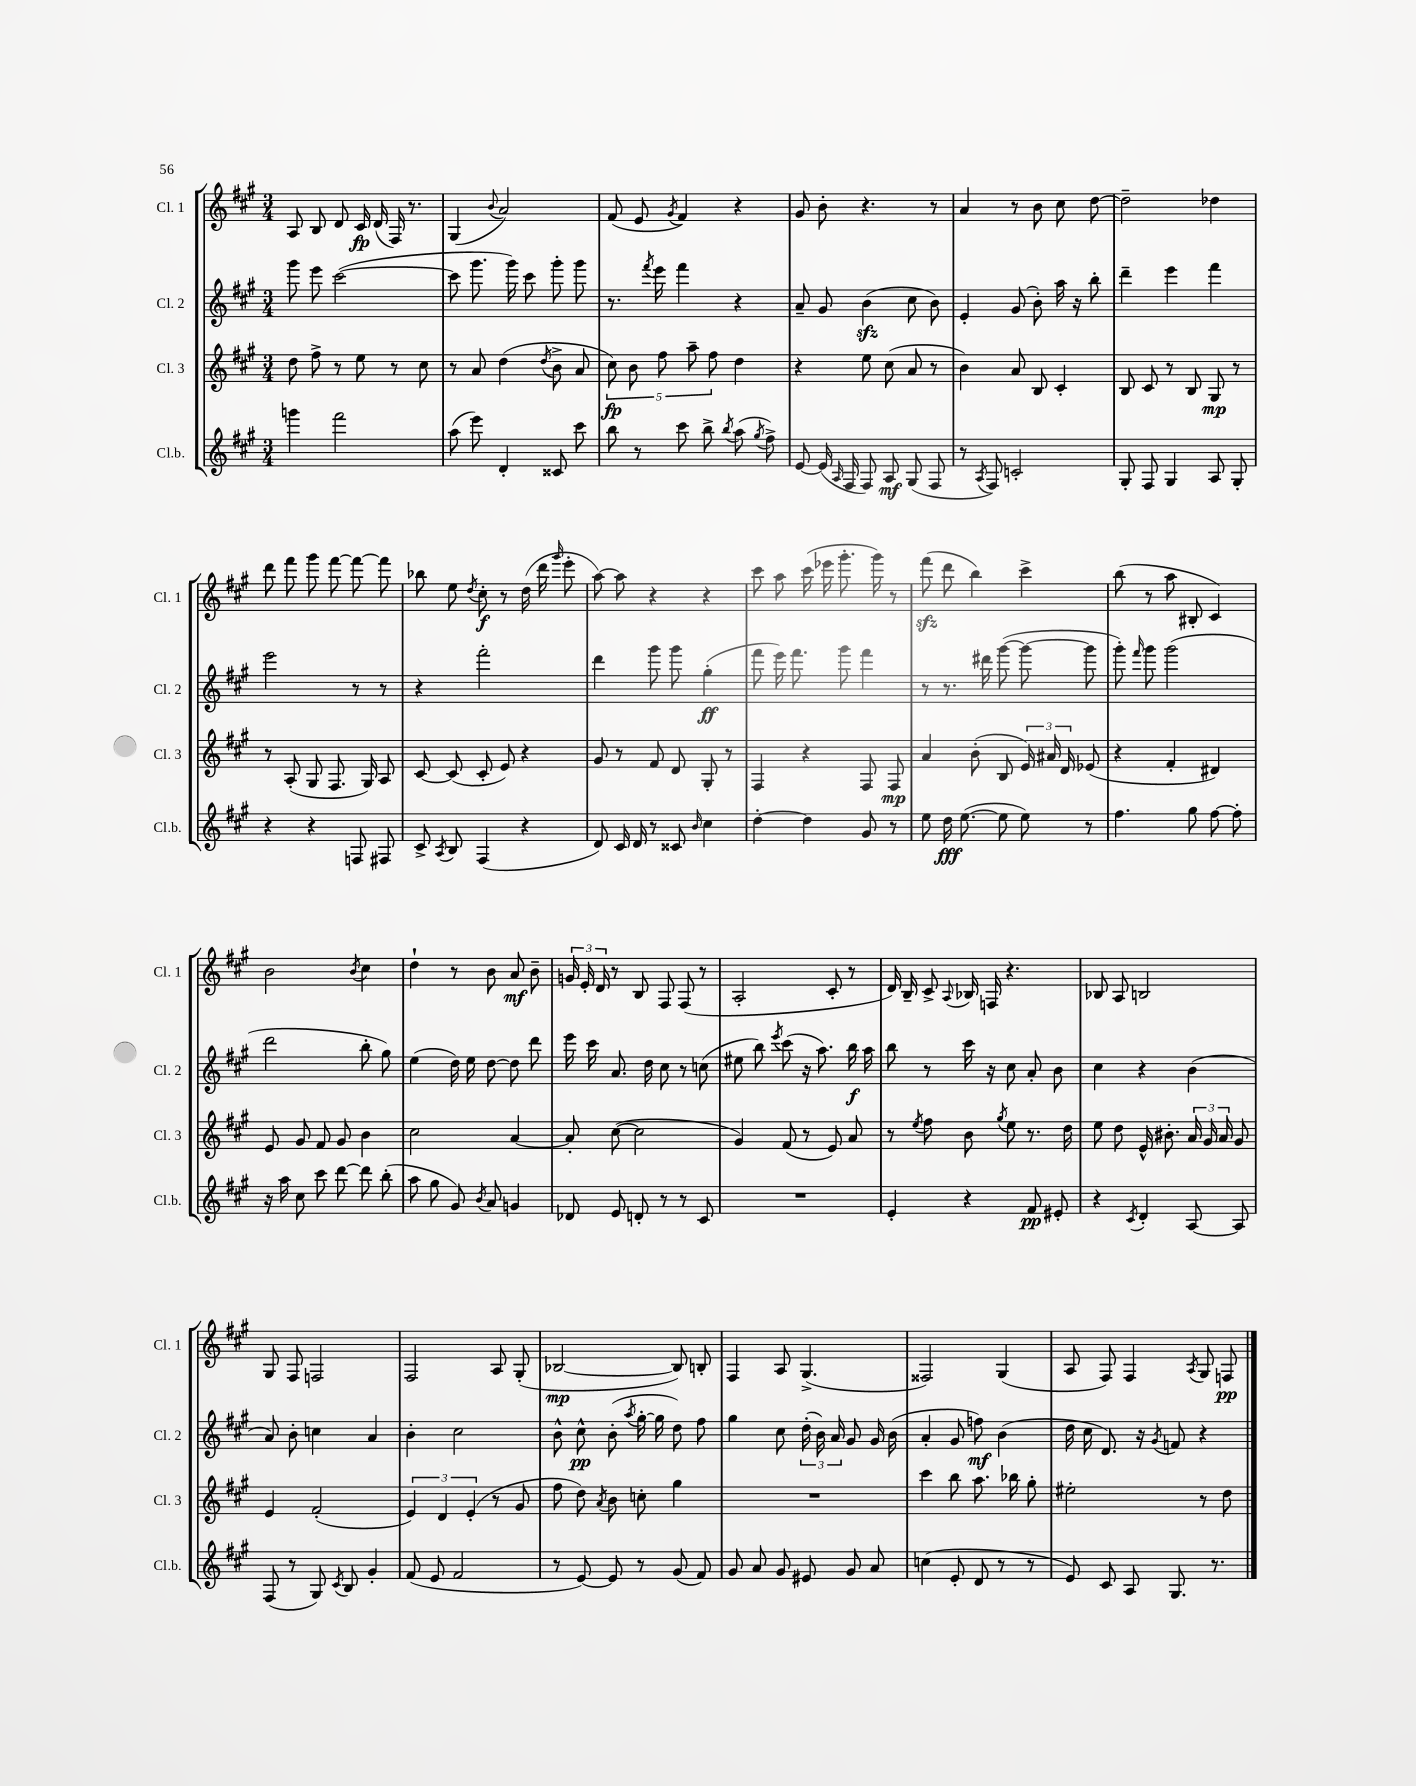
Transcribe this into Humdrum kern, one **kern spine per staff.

**kern	**dynam	**kern	**dynam	**kern	**dynam	**kern	**dynam
*part4	*part4	*part3	*part3	*part2	*part2	*part1	*part1
*staff4	*staff4	*staff3	*staff3	*staff2	*staff2	*staff1	*staff1
*I"Cl.b.	*	*I"Cl. 3	*	*I"Cl. 2	*	*I"Cl. 1	*
*I'Cl.b.	*	*I'Cl. 3	*	*I'Cl. 2	*	*I'Cl. 1	*
*clefG2	*	*clefG2	*	*clefG2	*	*clefG2	*
*k[f#c#g#]	*	*k[f#c#g#]	*	*k[f#c#g#]	*	*k[f#c#g#]	*
*M3/4	*	*M3/4	*	*M3/4	*	*M3/4	*
=24	=24	=24	=24	=24	=24	=24	=24
4gggn\	.	8dd\	.	8ggg#\	.	8A/	.
.	.	8ff#^\	.	8eee\	.	8B/	.
2fff#\	.	8r	.	([2ccc#\	.	8d/	.
.	.	8ee\	.	.	.	16c#/	fp
.	.	.	.	.	.	(16d/	.
.	.	8r	.	.	.	16F#/)	.
.	.	.	.	.	.	8.r	.
.	.	8cc#\	.	.	.	.	.
=25	=25	=25	=25	=25	=25	=25	=25
(8aa\	.	8r	.	8ccc#\]	.	(4G#/	.
8eee\)	.	8a/	.	8.ggg#\	.	.	.
.	.	.	.	.	.	8qqb/	.
4d'/	.	(4dd\	.	.	.	2a/)	.
.	.	.	.	16ggg#\)	.	.	.
.	.	.	.	8ccc#\	.	.	.
.	.	8qdd/	.	.	.	.	.
8c##X/	.	8b^\	.	8ggg#'\	.	.	.
8ccc#\	.	8a/	.	8ggg#\	.	.	.
=26	=26	=26	=26	=26	=26	=26	=26
8bb\	.	10cc#\)	fp	8.r	.	(8f#/	.
.	.	10b\	.	.	.	.	.
8r	.	.	.	.	.	8e/	.
.	.	.	.	8qfff#/	.	.	.
.	.	.	.	16eee\	.	.	.
.	.	10ff#\	.	.	.	.	.
.	.	.	.	.	.	8qg#/	.
8ccc#\	.	.	.	4fff#\	.	4f#/)	.
.	.	10aa~\	.	.	.	.	.
8bb^\	.	.	.	.	.	.	.
.	.	10ff#\	.	.	.	.	.
8qbb/	.	.	.	.	.	.	.
(8aa\	.	4dd\	.	4r	.	4r	.
8qgg#/	.	.	.	.	.	.	.
8ff#^\)	.	.	.	.	.	.	.
=27	=27	=27	=27	=27	=27	=27	=27
[8e/	.	4r	.	8a~/	.	8g#/	.
(16e/]	.	.	.	8g#/	.	8b'\	.
16qqA/	.	.	.	.	.	.	.
16F#/	.	.	.	.	.	.	.
8F#/)	.	8ee\	.	(4bzz\	.	4.r	.
8A/	mf	(8cc#\	.	.	.	.	.
(8G#/	.	8a/	.	8cc#\	.	.	.
8F#/	.	8r	.	8b\)	.	8r	.
=28	=28	=28	=28	=28	=28	=28	=28
8r	.	4b\)	.	4e'/	.	4a/	.
8qA/	.	.	.	.	.	.	.
8F#/)	.	.	.	.	.	.	.
2cn'/	.	8a/	.	(8g#/	.	8r	.
.	.	8B/	.	8b'\)	.	8b\	.
.	.	4c#'/	.	16aa\	.	8cc#\	.
.	.	.	.	16r	.	.	.
.	.	.	.	8bb'\	.	[8dd\	.
=29	=29	=29	=29	=29	=29	=29	=29
8G#'/	.	8B/	.	4ddd~\	.	2dd~\]	.
8F#/	.	8c#/	.	.	.	.	.
4G#/	.	8r	.	4eee\	.	.	.
.	.	8B/	.	.	.	.	.
8A/	.	8G#/	mp	4fff#\	.	4dd-X\	.
8G#'/	.	8r	.	.	.	.	.
!!LO:LB:g=z
=30	=30	=30	=30	=30	=30	=30	=30
4r	.	8r	.	2eee\	.	8ddd\	.
.	.	(8A'/	.	.	.	8fff#\	.
4r	.	8G#/	.	.	.	8ggg#\	.
.	.	8.F#/	.	.	.	[8fff#\	.
8Fn/	.	.	.	8r	.	8fff#\_	.
.	.	16G#/)	.	.	.	.	.
8F#X/	.	8A/	.	8r	.	8fff#\]	.
=31	=31	=31	=31	=31	=31	=31	=31
8c#^/	.	[8c#/	.	4r	.	8bb-X\	.
8qA/	.	.	.	.	.	.	.
8B/	.	(8c#/]	.	.	.	8ee\	.
.	.	.	.	.	.	8qdd/	.
(4F#/	.	8c#'/	.	2fff#'\	.	8cc#'\	f
.	.	8e/)	.	.	.	8r	.
4r	.	4r	.	.	.	(16dd\	.
.	.	.	.	.	.	16ddd\	.
.	.	.	.	.	.	16qqggg#/	.
.	.	.	.	.	.	8eee'\	.
=32	=32	=32	=32	=32	=32	=32	=32
8d/)	.	8g#/	.	4ddd\	.	[8aa\)	.
16c#/	.	8r	.	.	.	8aa\]	.
16d/	.	.	.	.	.	.	.
8r	.	8f#/	.	8ggg#\	.	4r	.
8c##X/	.	8d/	.	8ggg#\	.	.	.
16qqb/	.	.	.	.	.	.	.
4cc#\	.	8G#'/	.	(4gg#'\	ff	4r	.
.	.	8r	.	.	.	.	.
=33	=33	=33	=33	=33	=33	=33	=33
[4dd'\	.	4F#/	.	8fff#\	.	8ccc#\	.
.	.	.	.	16eee\)	.	8aa\	.
.	.	.	.	8.fff#\	.	.	.
4dd\]	.	4r	.	.	.	(16ccc#\	.
.	.	.	.	.	.	16eee-X\	.
.	.	.	.	8ggg#\	.	8.ggg#'\	.
8g#/	.	8F#/	.	4fff#\	.	.	.
.	.	.	.	.	.	16ggg#\)	.
8r	.	8F#/	mp	.	.	8r	.
=34	=34	=34	=34	=34	=34	=34	=34
8ee\	.	4a/	.	8r	.	(8fff#zz\	.
16dd\	fff	.	.	8.r	.	8ddd\	.
([8.ee\	.	.	.	.	.	.	.
.	.	(8b'\	.	.	.	4bb\)	.
.	.	.	.	16ddd#X\	.	.	.
8ee\]	.	8B/	.	([8ggg#\	.	.	.
8ee\)	.	24e/)	.	8ggg#\_	.	4ccc#^\	.
.	.	24a#X/	.	.	.	.	.
.	.	24d/	.	.	.	.	.
8r	.	(8e-X/	.	8ggg#\]	.	.	.
=35	=35	=35	=35	=35	=35	=35	=35
4.ff#\	.	4r	.	8ggg#'\)	.	(8bb\	.
.	.	.	.	16qqfff#/	.	.	.
.	.	.	.	8ggg#\	.	8r	.
.	.	4f#'/	.	(2ggg#\	.	8aa\	.
8gg#\	.	.	.	.	.	8B#X'/	.
[8ff#\	.	4d#X/)	.	.	.	4c#/)	.
8ff#'\]	.	.	.	.	.	.	.
!!LO:LB:g=z
=36	=36	=36	=36	=36	=36	=36	=36
16r	.	8e/	.	2ddd\	.	2b\	.
16aa\	.	.	.	.	.	.	.
8cc#\	.	8g#/	.	.	.	.	.
8ccc#\	.	8f#/	.	.	.	.	.
[8ddd\	.	8g#/	.	.	.	.	.
.	.	.	.	.	.	8qb/	.
8ddd\]	.	4b\	.	8bb'\	.	4cc#\	.
(8bb'\	.	.	.	8gg#\)	.	.	.
=37	=37	=37	=37	=37	=37	=37	=37
8aa\	.	2cc#\	.	(4ee\	.	4dd`\	.
8gg#\	.	.	.	.	.	.	.
8g#/)	.	.	.	16dd\)	.	8r	.
.	.	.	.	16ee\	.	.	.
8qb/	.	.	.	.	.	.	.
8a/	.	.	.	[8dd\	.	8b\	.
4gn/	.	[4a/	.	8dd\]	.	8a/	mf
.	.	.	.	8ddd\	.	8b~\	.
=38	=38	=38	=38	=38	=38	=38	=38
8d-X/	.	8a'/]	.	16eee\	.	24gn/	.
.	.	.	.	.	.	24e'/	.
.	.	.	.	16ccc#\	.	.	.
.	.	.	.	.	.	24d/	.
8e/	.	([8cc#\	.	8.a/	.	8r	.
8dn'/	.	2cc#\]	.	.	.	8B/	.
.	.	.	.	16dd\	.	.	.
8r	.	.	.	8cc#\	.	8F#/	.
8r	.	.	.	8r	.	(8F#/	.
8c#/	.	.	.	(8ccn\	.	8r	.
=39	=39	=39	=39	=39	=39	=39	=39
2.r	.	4g#/)	.	8ee#X\	.	2A'/	.
.	.	.	.	8bb\)	.	.	.
.	.	.	.	8qeee/	.	.	.
.	.	(8f#/	.	(8ccc#\	.	.	.
.	.	8r	.	16r	.	.	.
.	.	.	.	8.aa\)	.	.	.
.	.	8e/)	.	.	.	8c#'/	.
.	.	8a/	.	16bb\	f	8r	.
.	.	.	.	16aa\	.	.	.
=40	=40	=40	=40	=40	=40	=40	=40
4e'/	.	8r	.	8bb\	.	16d/)	.
.	.	.	.	.	.	16B~/	.
.	.	8qee/	.	.	.	.	.
.	.	8ff#\	.	8r	.	8c#^/	.
.	.	.	.	.	.	8qqA/	.
4r	.	8b\	.	16ccc#\	.	16B-X/	.
.	.	.	.	16r	.	16Fn/	.
.	.	8qgg#/	.	.	.	.	.
.	.	8ee\	.	8cc#\	.	4.r	.
8f#/	pp	8.r	.	8a'/	.	.	.
8e#X'/	.	.	.	8b\	.	.	.
.	.	16dd\	.	.	.	.	.
=41	=41	=41	=41	=41	=41	=41	=41
4r	.	8ee\	.	4cc#\	.	8B-X/	.
.	.	8dd\	.	.	.	8A/	.
8qc#/	.	.	.	.	.	.	.
4d'/	.	16e^^/	.	4r	.	2Bn/	.
.	.	8.b#X'\	.	.	.	.	.
[8A/	.	24a/	.	(4b\	.	.	.
.	.	24g#/	.	.	.	.	.
.	.	24a/	.	.	.	.	.
8A/]	.	8g#/	.	.	.	.	.
!!LO:LB:g=z
=42	=42	=42	=42	=42	=42	=42	=42
(8F#/	.	4e/	.	8a/)	.	8G#/	.
8r	.	.	.	8b'\	.	8F#/	.
8G#/)	.	(2f#'/	.	4ccn\	.	2Fn/	.
8qc#/	.	.	.	.	.	.	.
8B/	.	.	.	.	.	.	.
4g#'/	.	.	.	4a/	.	.	.
=43	=43	=43	=43	=43	=43	=43	=43
(8f#/	.	6e/)	.	4b'\	.	2F#/	.
8e/	.	.	.	.	.	.	.
.	.	6d/	.	.	.	.	.
2f#/	.	.	.	2cc#\	.	.	.
.	.	(6e'/	.	.	.	.	.
.	.	8r	.	.	.	8A/	.
.	.	8g#/	.	.	.	(8G#'/	.
=44	=44	=44	=44	=44	=44	=44	=44
8r	.	8ff#\	.	8b^^\	.	[2B-X/	mp
[8e/)	.	8dd\)	.	8cc#^^\	pp	.	.
.	.	8qa/	.	.	.	.	.
8e/]	.	8b\	.	(8b'\	.	.	.
.	.	.	.	8qaa/	.	.	.
8r	.	8ccn'\	.	[16gg#'\	.	.	.
.	.	.	.	16gg#\]	.	.	.
(8g#/	.	4gg#\	.	8dd\)	.	8B-/])	.
8f#/)	.	.	.	8ff#\	.	8Bn'/	.
=45	=45	=45	=45	=45	=45	=45	=45
8g#/	.	2.r	.	4gg#\	.	4F#/	.
8a/	.	.	.	.	.	.	.
8g#/	.	.	.	8cc#\	.	8A/	.
8e#X/	.	.	.	(24dd'\	.	(4.G#^/	.
.	.	.	.	24b\)	.	.	.
.	.	.	.	24a/	.	.	.
8g#/	.	.	.	8g#/	.	.	.
8a/	.	.	.	16g#/	.	.	.
.	.	.	.	(16b\	.	.	.
=46	=46	=46	=46	=46	=46	=46	=46
(4ccn\	.	4ccc#\	.	4a'/	.	2F##X/)	.
8e'/	.	8bb\	.	8g#/	.	.	.
8d/	.	8.aa\	.	8ffn\)	mf	.	.
8r	.	.	.	(4b\	.	(4G#/	.
.	.	16bb-X\	.	.	.	.	.
8r	.	8gg#'\	.	.	.	.	.
=47	=47	=47	=47	=47	=47	=47	=47
8e/)	.	2ee#X'\	.	16dd\	.	8A/	.
.	.	.	.	16cc#\	.	.	.
8c#/	.	.	.	8.d/)	.	8F#/)	.
8A/	.	.	.	.	.	4F#/	.
.	.	.	.	16r	.	.	.
.	.	.	.	8qg#/	.	.	.
8.G#/	.	.	.	8fn/	.	.	.
.	.	.	.	.	.	8qA/	.
.	.	8r	.	4r	.	8G#/	.
8.r	.	.	.	.	.	.	.
.	.	8dd\	.	.	.	8Fn/	pp
==	==	==	==	==	==	==	==
*-	*-	*-	*-	*-	*-	*-	*-
